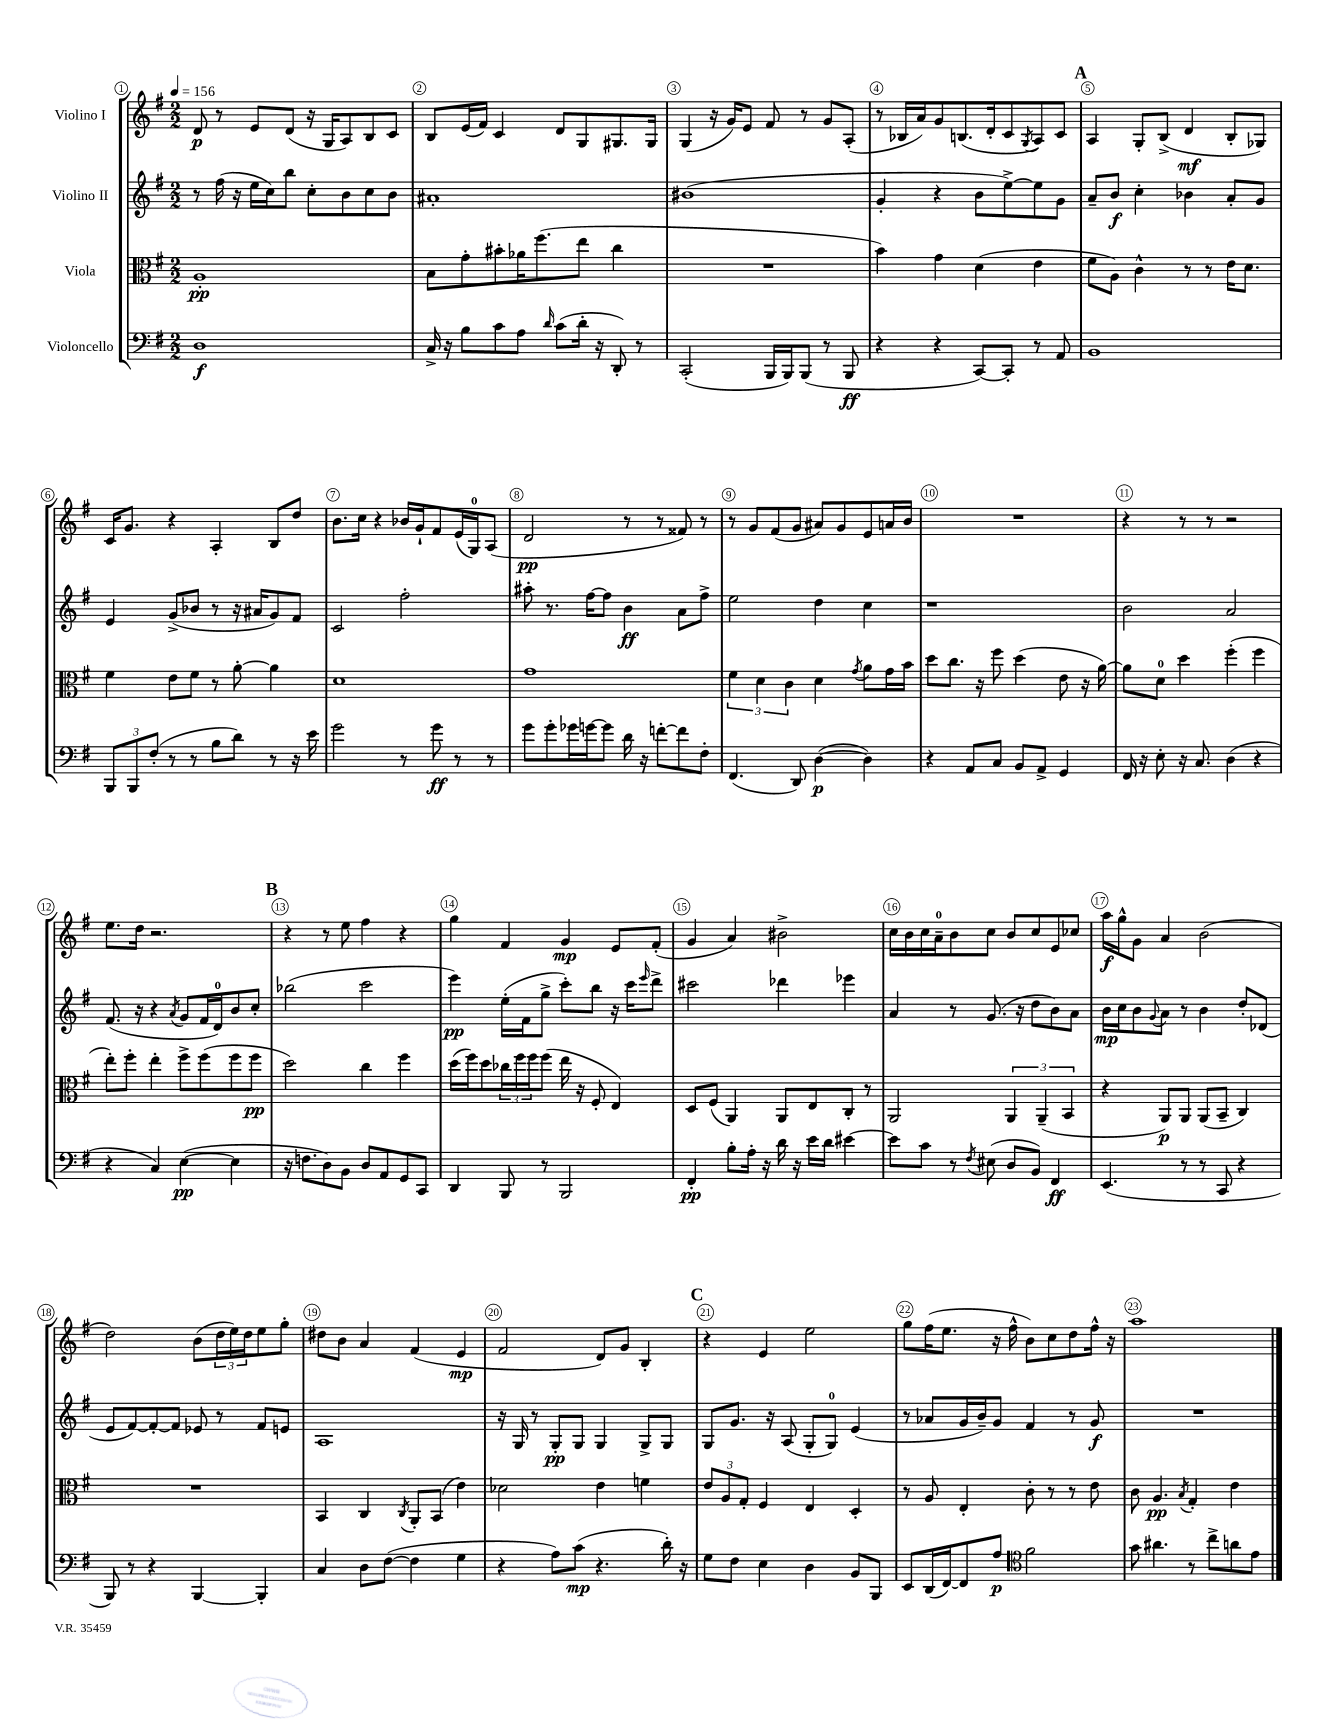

**kern	**kern	**kern	**kern
*staff4	*staff3	*staff2	*staff1
*clefF4	*clefC3	*clefG2	*clefG2
*k[f#]	*k[f#]	*k[f#]	*k[f#]
*M2/2	*M2/2	*M2/2	*M2/2
*MM156	*MM156	*MM156	*MM156
1D	1A'	8r	8d/
.	.	(16ff#\	8r
.	.	16r	.
.	.	16ee\LL	8e/L
.	.	16cc\J)	.
.	.	8bb\J	(8d/J
.	.	8cc'\L	16r
.	.	.	16G/LK
.	.	8b\	8A/)
.	.	8cc\	8B/
.	.	8b\J	8c/J
=	=	=	=
16C^/	8B\L	1a#'	8B/L
16r	.	.	.
8B\L	8g'\	.	(16e/L
.	.	.	16f#/JJ)
8c\	8b#'\	.	4c/
8A\J	16a-\K	.	.
.	(8.ff#\	.	.
16qqd/	.	.	.
(8c\L	.	.	8d/L
16d'\Jk	8ee\J	.	8G/
16r	.	.	.
8DD'/)	4cc\	.	8.G#/
8r	.	.	.
.	.	.	16G#/Jk
=	=	=	=
(2CC'/	1r	(1b#	(4G/
.	.	.	16r
.	.	.	16g/LK)
.	.	.	8e/J
16BBB/LL	.	.	8f#/
16BBB/J)	.	.	.
(8BBB/J	.	.	8r
8r	.	.	8g/L
8BBB/	.	.	(8A'/J
=	=	=	=
4r	4b\)	4g'/	8r
.	.	.	16B-/LL
.	.	.	16a/J)
4r	4g\	4r	8g/
.	.	.	(8.B/
[8CC/L)	(4d\	8b\L	.
.	.	.	16d'/k
8CC'/]J	.	[8ee^\)	8c/
.	.	.	8qG/
8r	4e\	8ee\]	8A/)
8AA/	.	8g\J	8c/J
=	=	=	=
1BB	8f#\L	8a~/L	4A/
.	8A\J)	8b/J	.
.	4c^^\	4cc'\	8G'/L
.	.	.	(8B^/J
.	8r	4b-\	4d/
.	8r	.	.
.	16e\LK	8a'/L	8B'/L
.	8.d\J	.	.
.	.	8g/J	8G-/J)
=	=	=	=
12BBB/L	4f#\	4e/	16c/LK
.	.	.	8.g/J
12BBB/	.	.	.
(12F#'/J	.	.	.
8r	8e\L	(8g^/L	4r
8r	8f#\J	8b-/J	.
8B\L	8r	8r	4A'/
8d\J)	[8a'\	16r	.
.	.	16a#/LK	.
8r	4a\]	8g/)	8B/L
16r	.	8f#/J	8dd/J
16e\	.	.	.
=	=	=	=
2g\	1d	2c/	8.b\L
.	.	.	16cc\Jk
.	.	.	4r
8r	.	2ff#'\	16b-/LL
.	.	.	16g`/J
8g\	.	.	8f#/
8r	.	.	(16e/L
.	.	.	16G/J)
8r	.	.	(8A/J
=	=	=	=
8g\L	1g	8aa#'\	2d/
8g'\	.	8.r	.
16g-\L	.	.	.
[16g\J	.	[16ff#\LK	.
8g\]J	.	8ff#\]J	.
16d\	.	4b\	8r
16r	.	.	.
[8f'\L	.	.	8r
8f\]	.	8a\L	8f##/)
8F#'\J	.	8ff#^\J	8r
=	=	=	=
(4.FF#/	6f#\	2ee\	8r
.	.	.	8g/L
.	6d\	.	.
.	.	.	(8f#/
.	6c\	.	.
8DD/)	.	.	8g/J
([4D\	4d\	4dd\	8a#/L)
.	.	.	8g/
.	8qg/	.	.
4D\])	8a\L	4cc\	8e/
.	16g\L	.	16a/L
.	16b\JJ	.	16b/JJ
=	=	=	=
4r	8dd\L	1r	1r
.	8.cc\J	.	.
8AA/L	.	.	.
.	16r	.	.
8C/J	8ff#\	.	.
8BB/L	(4dd\	.	.
8AA^/J	.	.	.
4GG/	8e\	.	.
.	16r	.	.
.	[16a\)	.	.
=	=	=	=
16FF#/	8a\]L	2b\	4r
16r	.	.	.
8E'\	8d\J	.	.
16r	4dd\	.	8r
8.C/	.	.	.
.	.	.	8r
(4D\	(4ff#'\	2a/	2r
4r	4ff#\	.	.
=	=	=	=
4r	8ee'\L)	(8.f#/	8.ee\L
.	8ff#'\J	.	.
.	.	16r	16dd\Jk
4C/)	4ee'\	4r	2.r
.	.	8qa/	.
([4E\	8ff#^\L	8g/L	.
.	(8ff#\	16f#/L	.
.	.	16d/J)	.
4E\]	8ff#\	8b/	.
.	8ff#\J	8cc'/J	.
=	=	=	=
16r	2dd\)	(2bb-\	4r
8.F\L	.	.	.
8D\)	.	.	8r
8BB\J	.	.	8ee\
8D/L	4cc\	2ccc\	4ff#\
8AA/	.	.	.
8GG/	4ff#\	.	4r
8CC/J	.	.	.
=	=	=	=
4DD/	(16dd\LL	4eee\)	4gg\
.	16ff#\J)	.	.
.	8dd\	.	.
8BBB/	24cc-\L	(16ee'\LL	4f#/
.	24ff#\	.	.
.	.	16f#\J	.
.	24ff#\J	.	.
8r	(8ff#\J	8gg^\J	.
2BBB/	16ee\	8ccc'\L)	4g/
.	16r	.	.
.	8F#'/	8bb\J	.
.	4E/)	16r	8e/L
.	.	16ccc\LK	.
.	.	16qqeee/	.
.	.	8ddd^\J	(8f#'/J
=	=	=	=
4FF#'/	8D/L	2ccc#\	4g/
.	(8F#/J	.	.
8B'\L	4AA/)	.	4a/)
16A'\Jk	.	.	.
16r	.	.	.
16d\	8AA/L	4ddd-\	2b#^\
16r	.	.	.
16e\LL	8E/	.	.
16d\JJ	.	.	.
[4e#\	8C'/J	4eee-\	.
.	8r	.	.
=	=	=	=
8e#\]L	2AA/	4a/	16cc\LL
.	.	.	16b\
8c\J	.	.	16cc\
.	.	.	16a~\J
8r	.	8r	8b\
8qF#/	.	.	.
(8E#\	.	(8.g/	8cc\J
8D/L	6AA/	.	8b/L
.	.	16r	.
8BB/J)	.	8dd\L	8cc/
.	(6AA~/	.	.
4FF#/	.	8b\)	8e/
.	6BB/	.	.
.	.	8a\J	8cc-/J
=	=	=	=
(4.EE/	4r	16b\LL	16aa\LL
.	.	16cc\J	16gg^^\J
.	.	8b\	8g\J
.	.	8qqg/	.
.	8AA/L)	8a\J	4a/
8r	8AA/J	8r	.
8r	(8AA/L	4b\	(2b\
8CC/	8BB~/J	.	.
4r	4C/)	8dd'/L	.
.	.	(8d-/J	.
=	=	=	=
8BBB/)	1r	8e/L	2dd\)
8r	.	[8f#/)	.
4r	.	8f#'/_	.
.	.	8f#/]J	.
[4BBB/	.	8e-/	(8b\L
.	.	8r	24dd\L
.	.	.	24ee\)
.	.	.	24dd\J
4BBB'/]	.	8f#/L	8ee\
.	.	8e/J	8gg'\J
=	=	=	=
4C/	4BB/	1A	8dd#\L
.	.	.	8b\J
8D\L	4C/	.	4a/
([8F#\J	.	.	.
.	8qC/	.	.
4F#\]	8AA'/L	.	(4f#/
.	(8BB/J	.	.
4G\	4e\)	.	4e/
=	=	=	=
4r	2d-\	16r	2f#/
.	.	16G/	.
.	.	8r	.
8A\L)	.	8G'/L	.
(8c\J	.	8G/J	.
4.r	4e\	4G/	8d/L)
.	.	.	8g/J
.	4f\	8G^/L	4B'/
16d'\)	.	8G/J	.
16r	.	.	.
=	=	=	=
8G\L	12e/L	8G/L	4r
.	12A/	.	.
8F#\J	.	8.g/J	.
.	12G'/J	.	.
4E\	4F#/	.	4e/
.	.	16r	.
.	.	(8A/	.
4D\	4E/	8G'/L	2ee\
.	.	8G/J)	.
8BB/L	4D'/	(4e/	.
8BBB/J	.	.	.
=	=	=	=
8EE/L	8r	8r	8gg\L
(16DD/L	8A/	8a-/L	(16ff#\K
[16FF#/J)	.	.	8.ee\J
8FF#/]	4E'/	16g/L	.
.	.	16b~/J)	.
8A/J	.	8g/J	16r
.	.	.	16ff#^^\
*clefC4	*	*	*
2f#\	8c'\	4f#/	8b\L)
.	8r	.	8cc\
.	8r	8r	8dd\
.	8e\	8g/	16ff#^^\Jk
.	.	.	16r
=	=	=	=
8g\	8c\	1r	1aa
4.a#\	4.A/	.	.
.	8qB/	.	.
8r	4G'/	.	.
8cc^\L	.	.	.
8a\	4e\	.	.
8e\J	.	.	.
==	==	==	==
*-	*-	*-	*-
